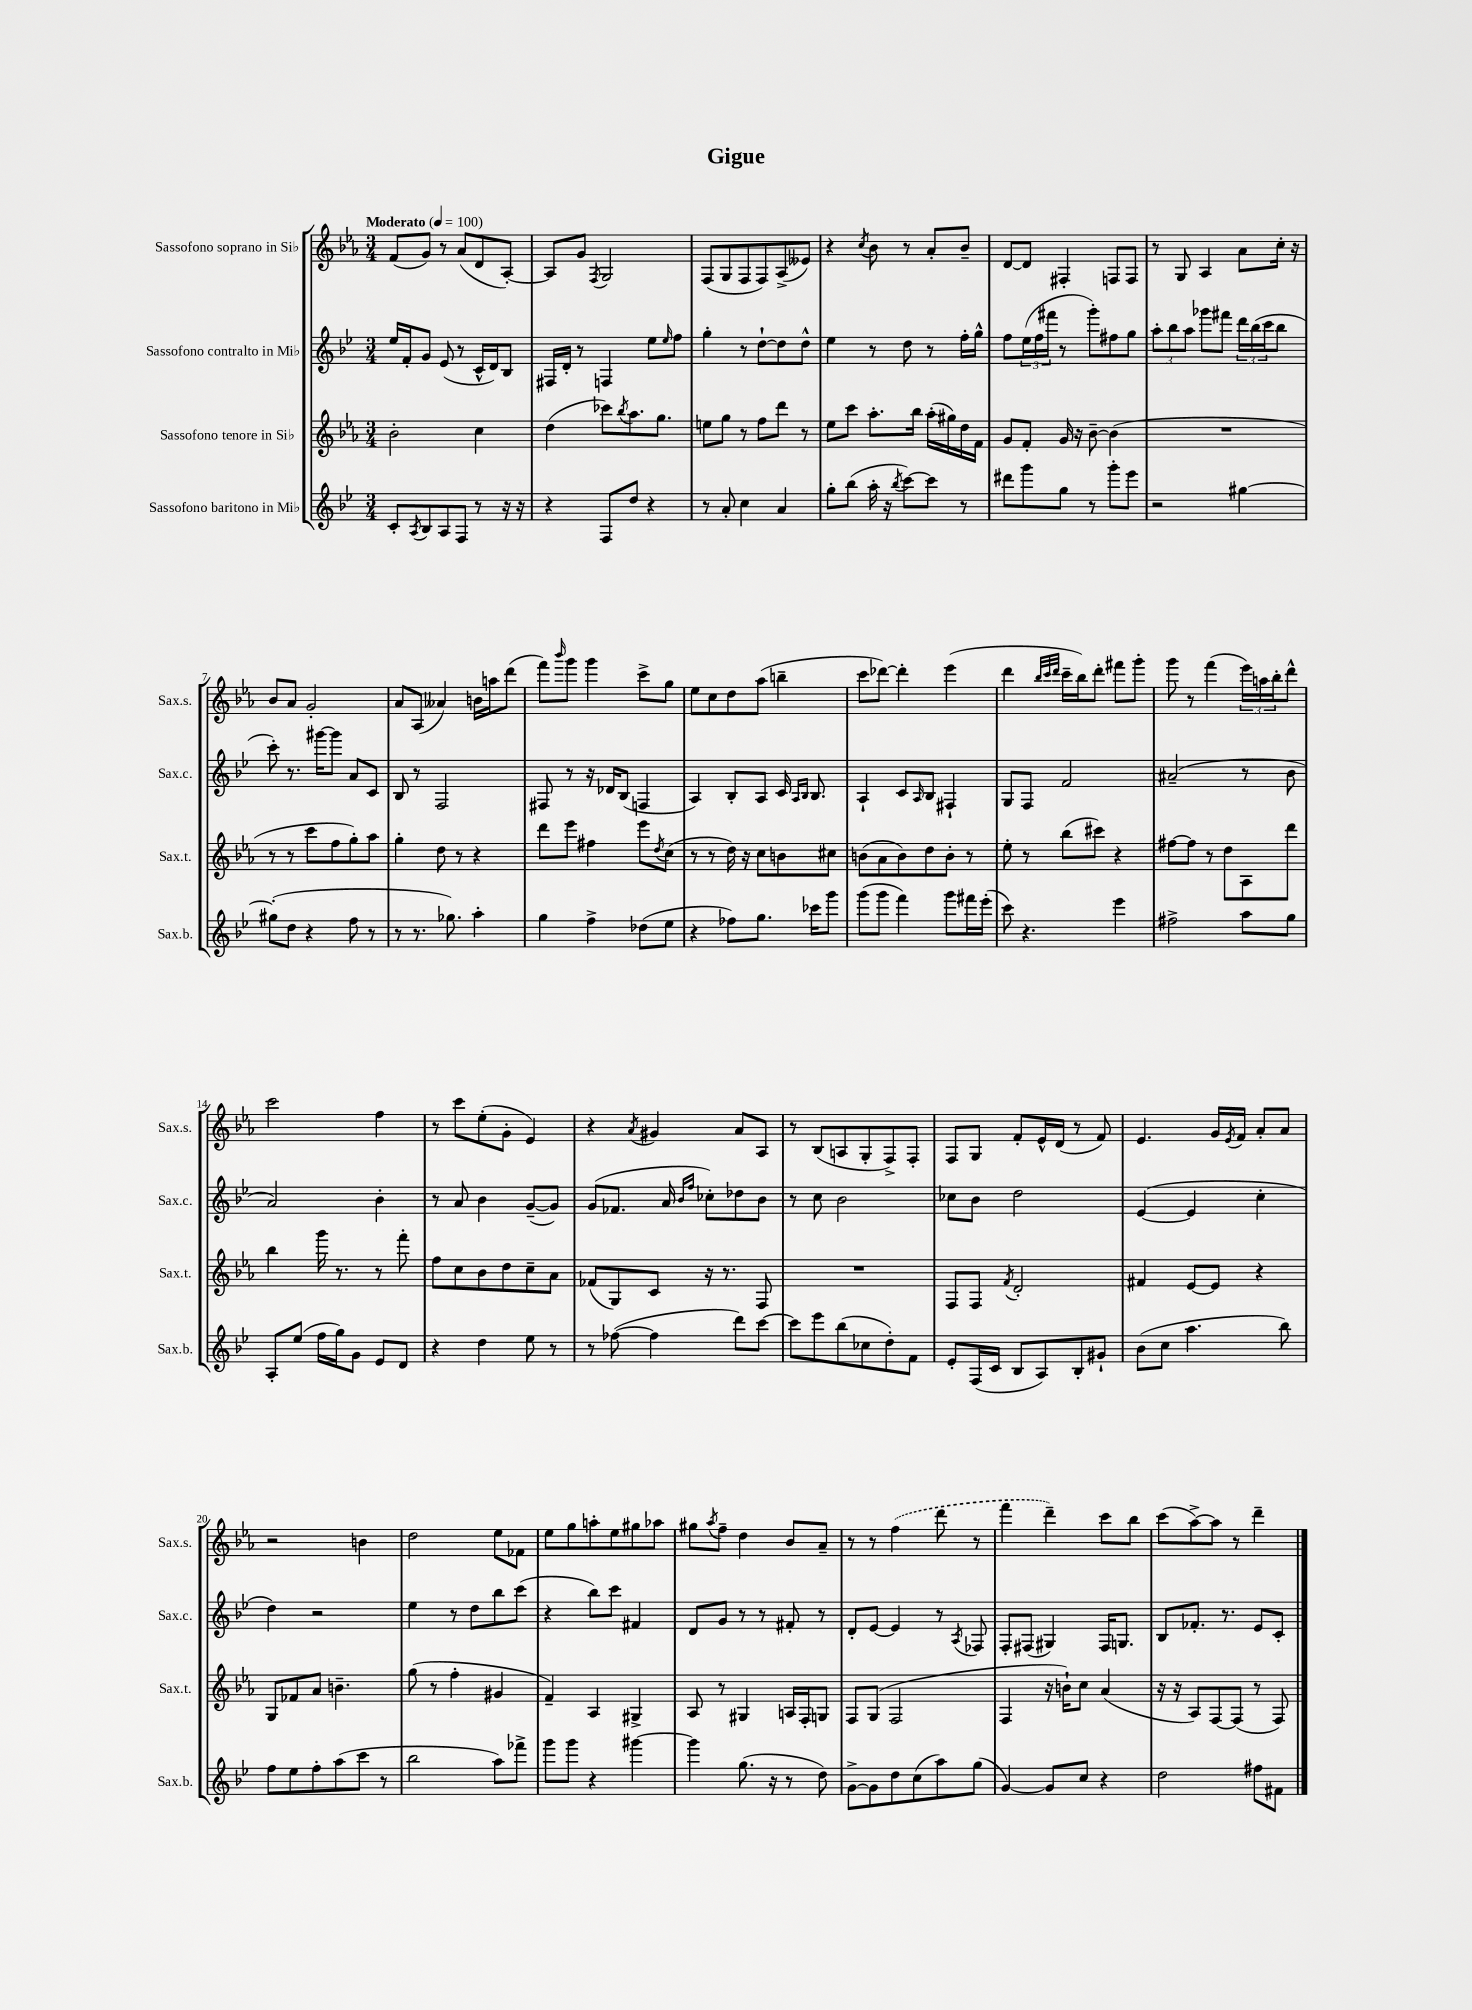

**kern	**kern	**kern	**kern
*staff4	*staff3	*staff2	*staff1
*clefG2	*clefG2	*clefG2	*clefG2
*k[b-e-]	*k[b-e-a-]	*k[b-e-]	*k[b-e-a-]
*M3/4	*M3/4	*M3/4	*M3/4
*MM100	*MM100	*MM100	*MM100
8c'/L	2b-'\	16ee-/LL	(8f/L
.	.	16f'/J	.
8qA/	.	.	.
8B-/	.	8g/J	8g/J)
8A/	.	(8e-/	8r
8F/J	.	8r	(8a-/L
8r	4cc\	16c^^/LL	8d/
.	.	16d/J)	.
16r	.	8B-/J	[8A-'/J)
16r	.	.	.
=	=	=	=
4r	(4dd\	16F#/LL	8A-/]L
.	.	16d'/JJ	.
.	.	8r	8g/J
.	.	.	8qF/
8F/L	8ccc-\L)	4F/	2G/
.	8qbb-/	.	.
8dd/J	8.aa-\	.	.
4r	.	8ee-\L	.
.	8.gg\J	.	.
.	.	16qqee-/	.
.	.	8ff\J	.
=	=	=	=
8r	8ee\L	4gg'\	(8F/L
8a'/	8gg\J	.	8G/
4cc\	8r	8r	8F/
.	8ff\L	[8dd`\L	8F/)
4a/	8ddd\J	8dd\]	(8A-^/
.	8r	8dd^^\J	8e--/J)
=	=	=	=
8gg'\L	8ee-\L	4ee-\	4r
(8bb-\J	8ccc\J	.	.
.	.	.	8qcc/
16aa'\	8.aa-'\L	8r	8b-\
16r	.	.	.
8qbb-/	.	.	.
[8ccc\L)	.	8dd\	8r
.	16bb-\Jk	.	.
8ccc\]J	(16aa-'\LL	8r	8a-'/L
.	16gg#\)	.	.
8r	16dd\	16ff'\LL	8b-~/J
.	16f\JJ	16gg^^\JJ	.
=	=	=	=
8ddd#\L	8g/L	8ff\L	[8d/L
8ggg\	8f'/J	(24ee-\L	8d/]J
.	.	24ff\	.
.	.	24fff#\JJ	.
8gg\J	16g/	8r	4F#'/
.	16r	.	.
8r	[8b-~\	8ggg'\L)	.
8ggg'\L	(4b-\]	8ff#\	8F/L
8eee-\J	.	8gg\J	8F/J
=	=	=	=
2r	2.r	12aa'\L	8r
.	.	12bb-\	.
.	.	.	8G/
.	.	12aa\J	.
.	.	8ggg-\L	4A-/
.	.	8fff#\J	.
[4gg#\	.	24ddd\LL	8a-\L
.	.	(24bb-\	.
.	.	24ccc\J	.
.	.	8bb-\J	16cc'\Jk
.	.	.	16r
=	=	=	=
(8gg#'\]L	8r	8ccc'\)	8b-/L
8dd\J	8r	8.r	8a-/J
4r	8ccc\L	.	2g'/
.	.	[16ggg#\LK	.
.	8ff\	8ggg#\]J	.
8ff\	8gg'\)	8a/L	.
8r	8aa-\J	8c/J	.
=	=	=	=
8r	4gg'\	8B-/	8a-/L
8.r	.	8r	(8A-/J
.	8dd\	2F/	4a--/)
8.gg-\)	.	.	.
.	8r	.	.
4aa'\	4r	.	16b\LL
.	.	.	16aa\J
.	.	.	(8ddd\J
=	=	=	=
4gg\	8ddd\L	8F#/	8fff\L)
.	.	.	16qqbbb-/
.	8eee-\J	8r	8ggg\J
4ff^\	4ff#\	16r	4ggg\
.	.	16d-/LK	.
.	.	(8B-/J	.
(8dd-\L	8eee-\L	4F/	8ccc^\L
.	8qdd/	.	.
8ee-\J	(8cc\J	.	8gg\J
=	=	=	=
4r	8r	4A/)	8ee-\L
.	8r	.	8cc\
8ff-\L)	16dd\)	8B-'/L	8dd\
.	16r	.	.
8.gg\J	8cc\L	8A/J	(8aa-\J
.	8b\	16c/	4bb~\
.	.	16qqA/LL	.
.	.	16qqB-/JJ	.
16ccc-\LK	.	8.B-/	.
8ggg\J	8cc#\J	.	.
=	=	=	=
(8ggg\L	(8b\L	4A`/	8ccc\L
8ggg\J	8a-\	.	[8ddd-\J)
4fff\)	8b\)	8c/L	4ddd-'\]
.	.	16qqA/	.
.	8dd\	8B-/J	.
8ggg\L	8b'\J	4F#`/	(4eee-\
16fff#\L	8r	.	.
(16eee-'\JJ	.	.	.
=	=	=	=
8ccc\)	8ee-'\	8G/L	4ddd\
4.r	8r	8F/J	.
.	.	.	32qqbb-/LLL
.	.	.	32qqccc/
.	.	.	32qqddd/JJJ
.	(8bb-\L	2f/	16ccc~\LL
.	.	.	16bb-\J)
.	8ccc#\J)	.	8ddd'\J
4eee-\	4r	.	8fff#\L
.	.	.	8ggg'\J
=	=	=	=
2ff#^\	[8ff#\L	(2a#~/	8ggg\
.	8ff#\]J	.	8r
.	8r	.	(4fff\
.	8dd\L	.	.
8aa\L	8A-\	8r	24eee-\LL)
.	.	.	24aa\
.	.	.	24bb-'\J
8gg\J	8ddd\J	8b-\	8ddd^^\J
=	=	=	=
8A'/L	4bb-\	2a/)	2ccc\
(8ee-/J	.	.	.
16ff\LL	16ggg\	.	.
16gg\J)	8.r	.	.
8g\J	.	.	.
8e-/L	8r	4b-'\	4ff\
8d/J	8fff'\	.	.
=	=	=	=
4r	8ff\L	8r	8r
.	8cc\	8a/	8ccc\L
4dd\	8b-\	4b-\	(8ee-'\
.	8dd\	.	8g'\J
8ee-\	8cc~\	([8g~/L	4e-/)
8r	8a-\J	8g/]J)	.
=	=	=	=
8r	(8f-/L	(8g/L	4r
([8ff-\	8G/)	8.f-/J	.
.	.	.	8qa-/
4ff-\]	8c/J	.	4g#/
.	.	16a/	.
.	.	16qqb-/LL	.
.	.	16qqff/JJ	.
.	16r	8cc-'\L)	.
.	8.r	.	.
8ddd\L)	.	8dd-\	8a-/L
[8ccc\J	8F/	8b-\J	8A-/J
=	=	=	=
8ccc\]L	2.r	8r	8r
8eee-\	.	8cc\	(8B-/L
(8bb-\	.	2b-\	8A/
8cc-\	.	.	8G'/
8dd'\)	.	.	8F^/)
8f\J	.	.	8F'/J
=	=	=	=
8e-'/L	8F/L	8cc-\L	8F/L
(16F/L	8F/J	8b-\J	8G/J
16c/JJ	.	.	.
.	8qf/	.	.
8B-/L	2d'/	2dd\	8f'/L
8A/)	.	.	16e-^^/L
.	.	.	(16d/JJ
8B-'/	.	.	8r
8g#`/J	.	.	8f/)
=	=	=	=
(8b-\L	4f#/	([4e-/	4.e-/
8cc\J	.	.	.
4.aa\	[8e-/L	4e-/]	.
.	8e-/]J	.	16g/LL
.	.	.	8qe-/
.	.	.	16f/JJ
.	4r	4cc'\	8a-'/L
8bb-\)	.	.	8a-/J
=	=	=	=
8ff\L	8G/L	4dd\)	2r
8ee-\	8f-/	.	.
8ff'\	8a-/J	2r	.
(8aa\	4.b~\	.	.
8ccc\J	.	.	4b\
8r	.	.	.
=	=	=	=
2bb-\	(8gg\	4ee-\	2dd\
.	8r	.	.
.	4ff'\	8r	.
.	.	8dd\L	.
8aa\L)	4g#/	8bb-\	8ee-\L
8fff-^\J	.	(8ccc\J	8f-\J
=	=	=	=
8ggg\L	4f~/)	4r	8ee-\L
8ggg\J	.	.	8gg\
4r	4A-/	8bb-\L)	8aa'\
.	.	8ccc\J	8ee-\
[4ggg#\	4G#^/	4f#/	8gg#\
.	.	.	8aa-\J
=	=	=	=
4ggg#\]	8A-/	8d/L	8gg#\L
.	.	.	8qaa-/
.	8r	8g/J	8ff~\J
(8.gg\	4G#/	8r	4dd\
.	.	8r	.
16r	.	.	.
8r	16A/LL	8f#'/	8b-/L
.	16F'/J	.	.
8dd\)	8G/J	8r	8a-~/J
=	=	=	=
[8g^\L	8F/L	8d'/L	8r
8g\]	(8G/J	[8e-/J	8r
8dd\	2F/	4e-/]	(4ff\
(8cc\	.	.	.
8aa\)	.	8r	8ddd\
.	.	8qA/	.
(8gg\J	.	8F-/	8r
=	=	=	=
[4g/)	4F/	8F'/L	4fff\
.	.	(8F#/J	.
8g/]L	16r	4G#/)	4ddd~\)
.	16b`\LK)	.	.
8cc/J	8cc\J	.	.
4r	(4a-/	16F#/LK	8ccc\L
.	.	8.G/J	.
.	.	.	8bb-\J
=	=	=	=
2dd\	16r	8B-/L	(8ccc\L
.	16r	.	.
.	8A-/L)	8.f-'/J	[8aa-^\)
.	[8F/	.	8aa-\]J
.	.	8.r	.
.	(8F/]J	.	8r
8ff#\L	8r	8e-/L	4ddd~\
8f#\J	8F/)	8c'/J	.
==	==	==	==
*-	*-	*-	*-
